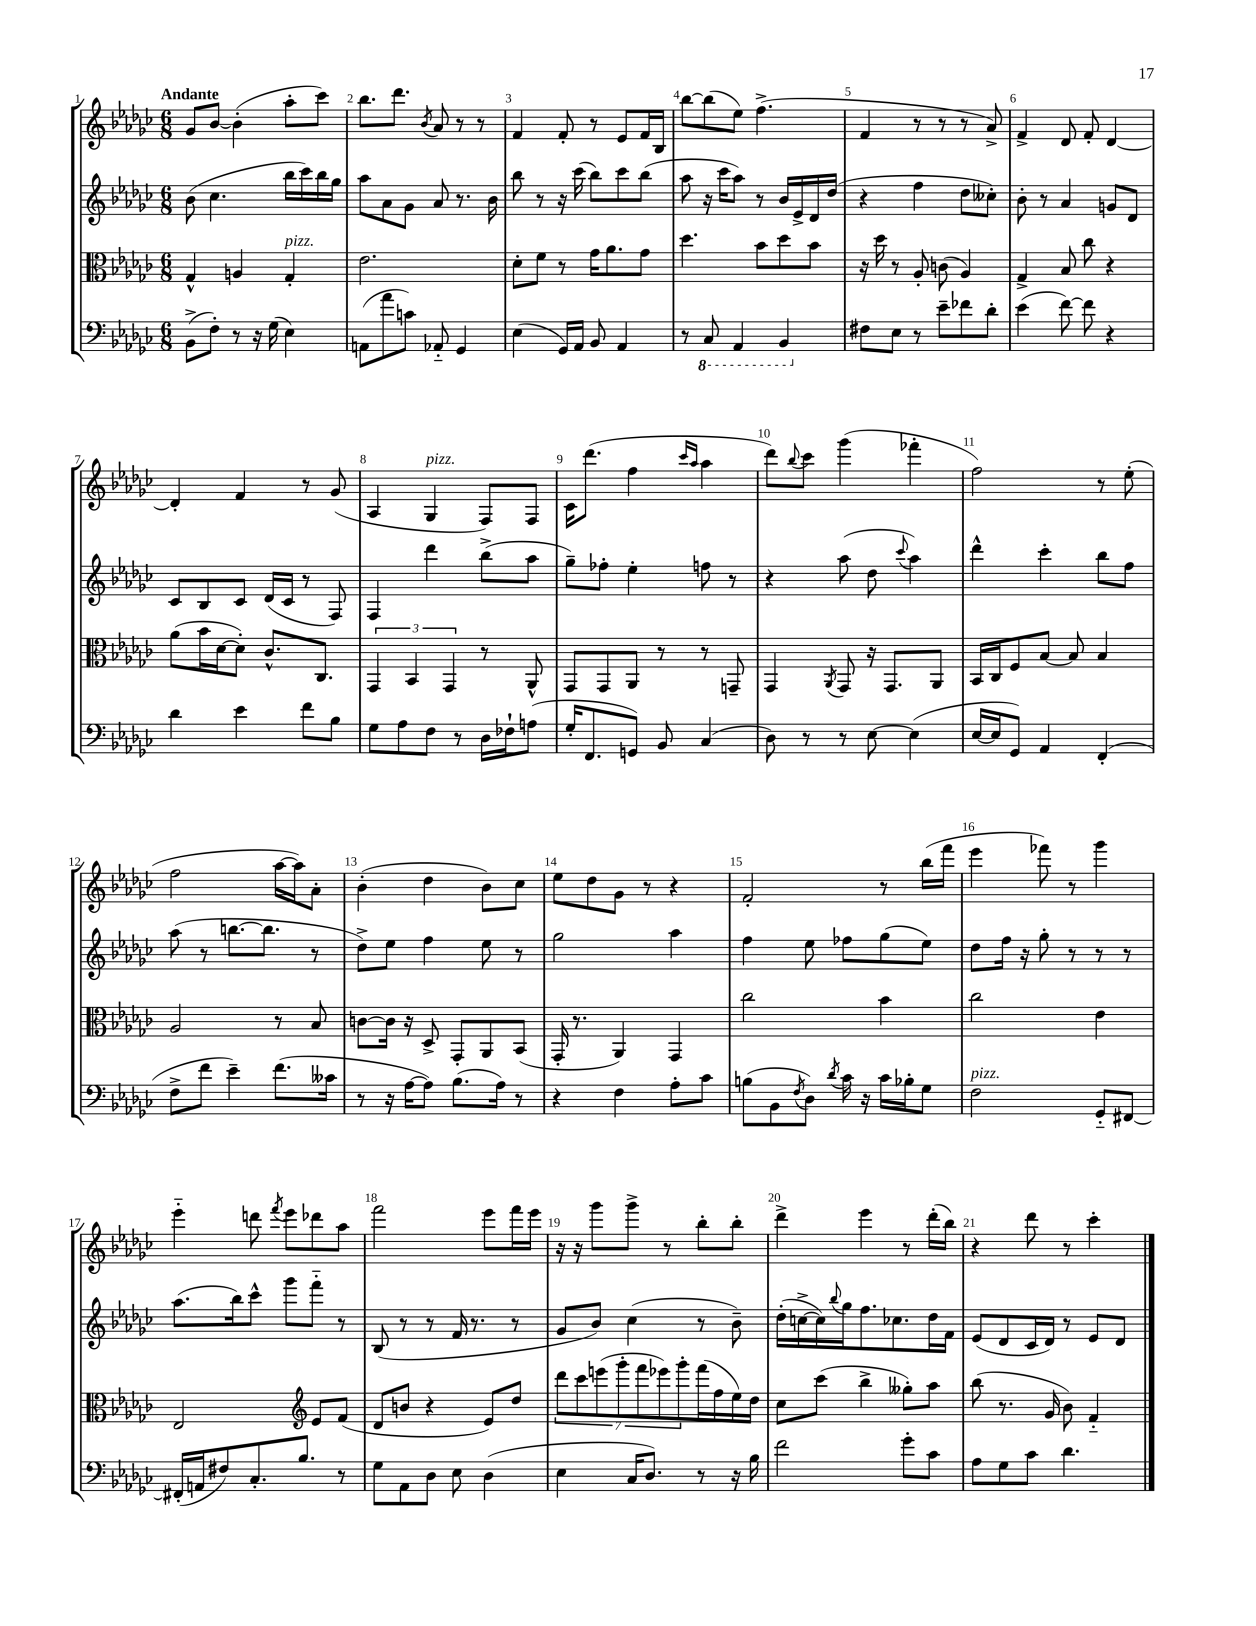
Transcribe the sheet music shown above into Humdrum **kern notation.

**kern	**kern	**kern	**kern
*staff4	*staff3	*staff2	*staff1
*clefF4	*clefC3	*clefG2	*clefG2
*k[b-e-a-d-g-c-]	*k[b-e-a-d-g-c-]	*k[b-e-a-d-g-c-]	*k[b-e-a-d-g-c-]
*M6/8	*M6/8	*M6/8	*M6/8
(8BB-^	4G-^^	(8b-	8g-
8F')	.	4.cc-	[8b-
8r	4A	.	(4b-']
16r	.	.	.
(16G-	.	.	.
4E-)	4G-'	16bb-	8aa-'
.	.	16ccc-)	.
.	.	16bb-	8ccc-)
.	.	16gg-	.
=	=	=	=
(8AA	2.e-	8aa-	8.bb-
8a-	.	8a-	.
.	.	.	8.ddd-
8c)	.	8g-	.
.	.	.	8qb-
8AA-'~	.	8a-	8a-
4GG-	.	8.r	8r
.	.	.	8r
.	.	16b-	.
=	=	=	=
(4E-	8d-'	8bb-	4f
.	8f	8r	.
16GG-)	8r	16r	8f'
16AA-	.	(16ccc-	.
8BB-	16g-	8bb-)	8r
.	8.a-	.	.
4AA-	.	8ccc-	8e-
.	8g-	(8bb-	16f
.	.	.	16B-
=	=	=	=
8r	4.dd-	8aa-	[8bb-
8CC-	.	16r	(8bb-]
.	.	16ccc-	.
4AAA-	.	8aa-)	8ee-)
.	8b-	8r	(4.ff^
4BBB-	8dd-	16b-	.
.	.	16e-^	.
.	8b-	16d-	.
.	.	(16dd-	.
=	=	=	=
8F#	16r	4r	4f
.	16dd-	.	.
8E-	8r	.	.
8r	8A-'	4ff	8r
8e-~	(8c	.	8r
8f-	4A-)	8dd-	8r
8d-'	.	8cc--')	8a-^)
=	=	=	=
(4e-	4G-^	8b-'	4f^
.	.	8r	.
[8f)	8B-	4a-	8d-
8f]	8cc-	.	8f'
4r	4r	8g	[4d-
.	.	8d-	.
=	=	=	=
4d-	(8a-	8c-	4d-']
.	16b-	8B-	.
.	[16d-	.	.
4e-	8d-'])	8c-	4f
.	8.c-^^	(16d-	.
.	.	16c-	.
8f	.	8r	8r
.	8.C-	.	.
8B-	.	8F)	(8g-
=	=	=	=
8G-	6GG-	4F	4A-
8A-	.	.	.
.	6BB-	.	.
8F	.	4ddd-	4G-
.	6GG-	.	.
8r	.	.	.
16D-	8r	(8bb-^	8F)
16F-`	.	.	.
(8A	8AA-^^	8aa-	8F
=	=	=	=
16G-'	8GG-	8gg-~)	16c-
8.FF	.	.	(8.ddd-
.	8GG-	8ff-'	.
8GG)	8AA-	4ee-'	4ff
8BB-	8r	.	.
.	.	.	16qqccc-
.	.	.	16qqaa-
(4C-	8r	8ff	4aa-
.	8GG~	8r	.
=	=	=	=
8D-)	4GG-	4r	8ddd-)
.	.	.	8qqbb-
8r	.	.	8ccc-
.	8qAA-	.	.
8r	8GG-	(8aa-	(4ggg-
[8E-	16r	8dd-	.
.	8.GG-	.	.
.	.	8qqccc-	.
(4E-]	.	4aa-)	4fff-'
.	8AA-	.	.
=	=	=	=
[16E-	16BB-	4ddd-^^	2ff)
16E-]	16C-	.	.
8GG-)	8F	.	.
4AA-	[8B-	4ccc-'	.
.	8B-]	.	.
(4FF'	4B-	8bb-	8r
.	.	8ff	(8ee-'
=	=	=	=
8F^	2A-	(8aa-	2ff
8f	.	8r	.
4e-~)	.	[8.bb	.
.	.	8.bb]	.
(8.f	8r	.	[16aa-
.	.	.	16aa-])
.	8B-	8r	8a-'
16c--	.	.	.
=	=	=	=
8r	[8c	8dd-^)	(4b-'
16r	16c]	8ee-	.
[16A-	16r	.	.
8A-])	8D-^	4ff	4dd-
(8.B-	8GG-'	.	.
.	8AA-	8ee-	8b-)
16A-)	.	.	.
8r	(8BB-	8r	8cc-
=	=	=	=
4r	16GG-'	2gg-	8ee-
.	8.r	.	.
.	.	.	8dd-
4F	4AA-)	.	8g-
.	.	.	8r
8A-'	4GG-	4aa-	4r
8c-	.	.	.
=	=	=	=
(8B	2cc-	4ff	2f'
8BB-	.	.	.
8qF	.	.	.
8D-)	.	8ee-	.
8qd-	.	.	.
16c-	.	8ff-	.
16r	.	.	.
16c-	4b-	(8gg-	8r
16B-'	.	.	.
8G-	.	8ee-)	(16bb-
.	.	.	16fff
=	=	=	=
2F	2cc-	8dd-	4eee-
.	.	16ff	.
.	.	16r	.
.	.	8gg-'	8fff-)
.	.	8r	8r
8GG-'~	4e-	8r	4ggg-
[8FF#	.	8r	.
=	=	=	=
(16FF#']	2E-	(8.aa-	4eee-'~
16AA	.	.	.
8F#)	.	.	.
.	.	16bb-)	.
8.C-'	.	8ccc-^^	8ddd
.	.	.	8qfff
.	.	8ggg-	8eee-
8.B-	.	.	.
*	*clefG2	*	*
.	8e-	8fff'~	8ddd-
8r	(8f	8r	8aa-
=	=	=	=
8G-	8d-	(8B-	2fff
8AA-	8b	8r	.
8D-	4r	8r	.
8E-	.	16f	.
.	.	8.r	.
(4D-	8e-)	.	8eee-
.	8dd-	8r	16fff
.	.	.	16eee-
=	=	=	=
4E-	14ddd-	8g-	16r
.	.	.	16r
.	14ccc-	.	.
.	.	8b-)	8ggg-
.	(14eee	.	.
.	14ggg-'	.	.
16C-	.	(4cc-	8ggg-^
.	14fff	.	.
8.D-)	.	.	.
.	14eee-)	.	.
.	.	.	8r
.	14ggg-'	.	.
8r	(16fff	8r	8bb-'
.	16ff	.	.
16r	16ee-)	8b-~)	8bb-'
16B-	16dd-	.	.
=	=	=	=
2f	8cc-	(16dd-'	4ddd-^
.	.	[16cc^	.
.	(8ccc-	16cc])	.
.	.	8qqbb-	.
.	.	16gg-	.
.	4bb-^	8.ff	4eee-
.	.	8.cc-	.
8g-'	8gg--')	.	8r
8c-	8aa-	16dd-	(16ddd-'
.	.	16f	16bb-)
=	=	=	=
8A-	(8bb-	(8e-	4r
8G-	8.r	8d-	.
8c-	.	16c-	8ddd-
.	16g-	16d-)	.
4.d-	8b-)	8r	8r
.	4f'~	8e-	4ccc-'
.	.	8d-	.
==	==	==	==
*-	*-	*-	*-
